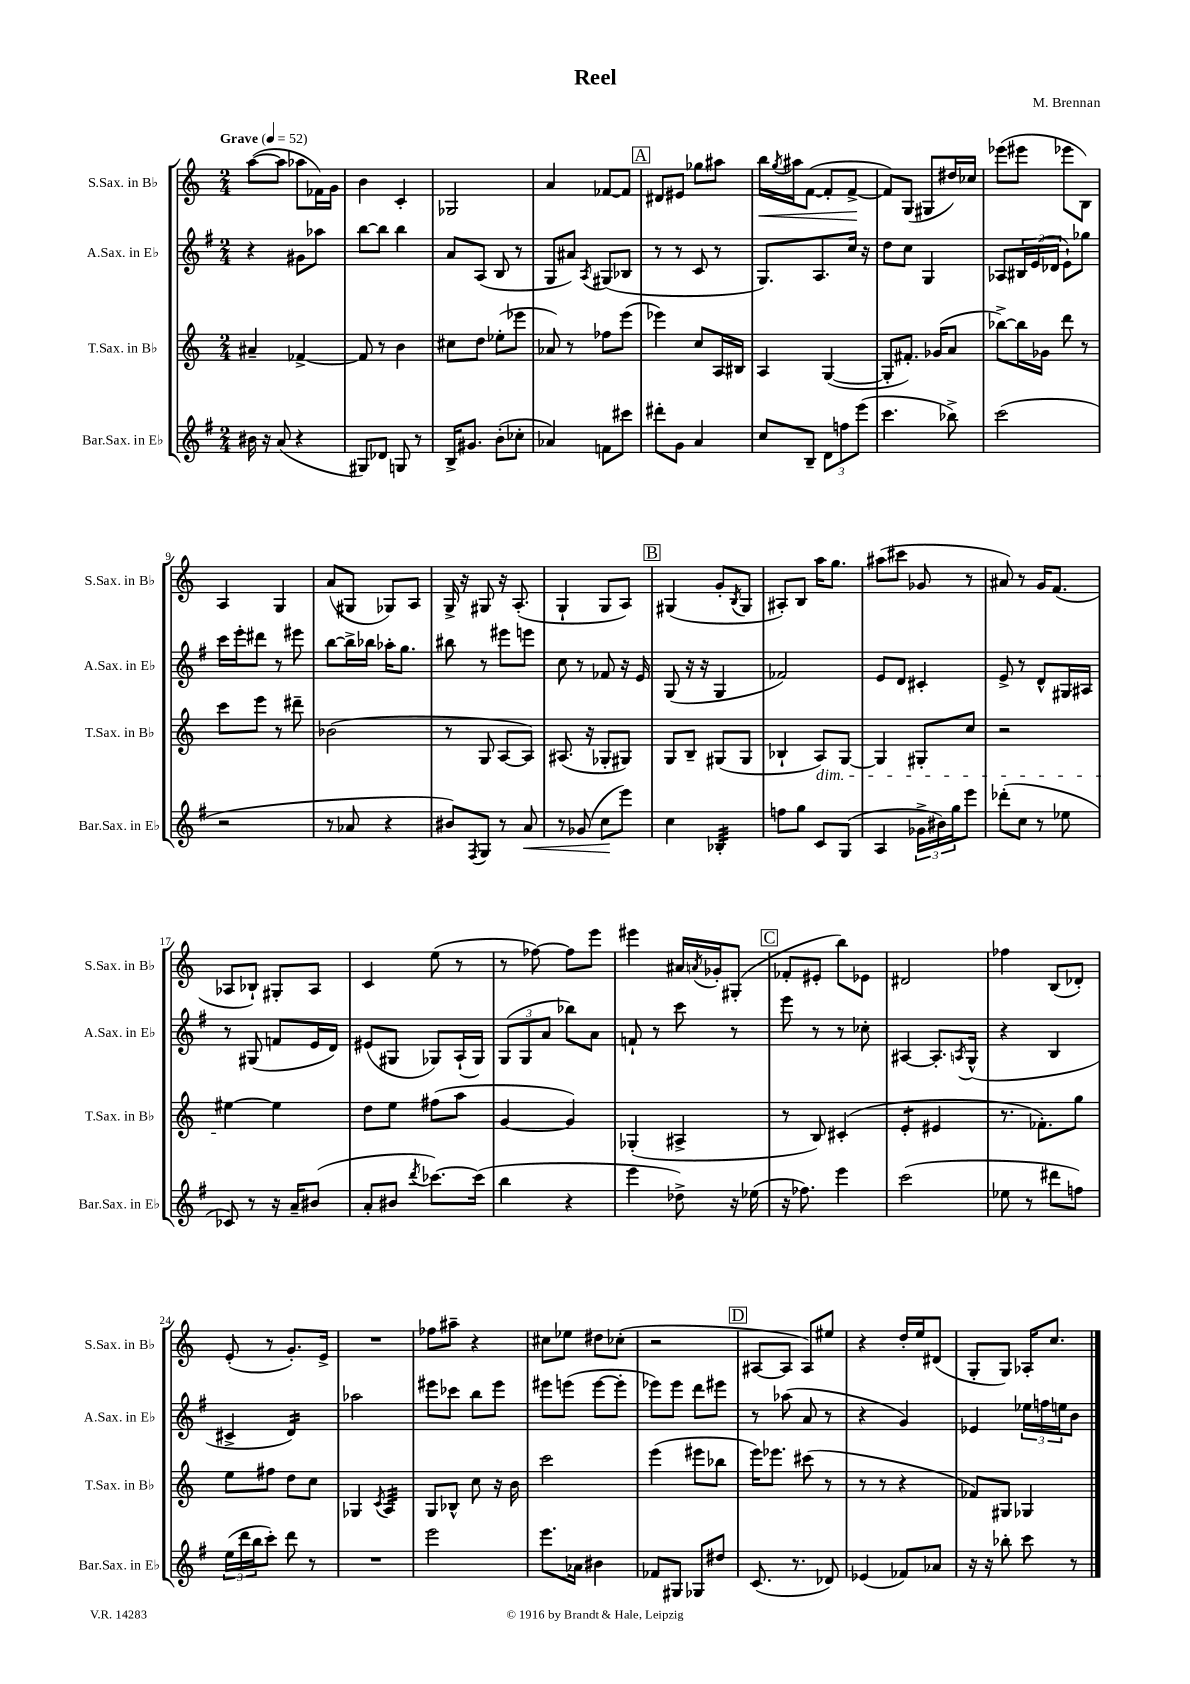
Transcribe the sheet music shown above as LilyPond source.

\header { title = "Reel" composer = "M. Brennan" }
<<
\new StaffGroup <<
\new Staff = "s0" \with { instrumentName = "S.Sax. in Bb" shortInstrumentName = "S.Sax. in Bb" } {
    \clef treble \key c \major \numericTimeSignature \time 2/4 \tempo "Grave" 4 = 52
    a''8~( a''8 aes''8 fes'16) g'16 |
    b'4 c'4-. |
    ges2 |
    a'4 fes'8~ fes'8 |
    \mark \markup { \box "A" } dis'8 eis'8 ges''8 ais''8 |
    b''16\< \acciaccatura { g''8 } ais''16 f'8~( f'8-. f'8~->\! |
    f'8) g8( gis8 dis''16) ces''16 |
    ees'''8( eis'''8 ees'''8 b8) |
    a4 g4 |
    a'8( gis8 ges8) a8 |
    g16-> r16 gis8 r16 a8.-.( |
    g4-! g8 a8) |
    \mark \markup { \box "B" } gis4( g'8-. \acciaccatura { b8 } gis8 |
    ais8-.) b8 a''16 g''8. |
    ais''8( cis'''8 ges'8 r8 |
    ais'8) r8 g'16 f'8.( |
    aes8 bes8-!) gis8-. aes8 |
    c'4 e''8( r8 |
    r8 fes''8~) fes''8 e'''8 |
    eis'''4 ais'16 \acciaccatura { a'8 } ges'16-. gis8-.( |
    \mark \markup { \box "C" } fes'8-. eis'8-. b''8) ees'8 |
    dis'2 |
    fes''4 b8( des'8-.) |
    e'8-.( r8 g'8.-.) e'16-> |
    R2 |
    fes''8 ais''8-- r4 |
    cis''8 ees''8 dis''8 ces''8-.( |
    r2 |
    \mark \markup { \box "D" } ais8~ ais8 ais8) eis''8 |
    r4 d''16-. e''16 dis'8( |
    g8-. g8) aes16-. c''8. \bar "|." |
}
\new Staff = "s1" \with { instrumentName = "A.Sax. in Eb" shortInstrumentName = "A.Sax. in Eb" } {
    \clef treble \key g \major \numericTimeSignature \time 2/4
    r4 gis'8 aes''8 |
    b''8~ b''8 b''4 |
    a'8 a8( b8 r8 |
    g8 ais'8) \acciaccatura { a8 } gis8( bes8 |
    \mark \markup { \box "A" } r8 r8 c'8 r8 |
    g8.) a8. c''16 r16 |
    d''8 c''8 g4 |
    aes8 \tuplet 3/2 { bis16 e'16( des'16 } e'8-!) ges''8 |
    c'''16 e'''16-. dis'''8 r8 eis'''8 |
    b''8~ b''16-> bes''16 aes''16-. g''8. |
    bis''8 r8 eis'''8 e'''8 |
    c''8 r8 fes'8 r16 e'16 |
    \mark \markup { \box "B" } g8( r16 r16 g4 |
    fes'2) |
    e'8 d'8 cis'4-. |
    e'8-> r8 d'8-^ gis16 ais16 |
    r8 gis8( f'8 e'16 d'16) |
    eis'8( gis8 ges8) a16-!( ges16) |
    \tuplet 3/2 { g8( g8 a'8 } bes''8) a'8 |
    f'8-! r8 c'''8 r8 |
    \mark \markup { \box "C" } e'''8 r8 r8 ces''8-. |
    ais4~ ais8.-. \acciaccatura { a8 } g16-^( |
    r4 b4 |
    cis'4-> d'4:16) |
    aes''2 |
    eis'''8 ces'''8 b''8 eis'''8 |
    eis'''8 e'''8( e'''8~ e'''8-. |
    ees'''8) ees'''8 d'''8 eis'''8 |
    \mark \markup { \box "D" } r8 aes''8( a'8 r8 |
    r4 g'4) |
    ees'4 \tuplet 3/2 { ees''16 f''16 e''16 } b'8 \bar "|." |
}
\new Staff = "s2" \with { instrumentName = "T.Sax. in Bb" shortInstrumentName = "T.Sax. in Bb" } {
    \clef treble \key c \major \numericTimeSignature \time 2/4
    ais'4-- fes'4~-> |
    fes'8 r8 b'4 |
    cis''8 d''8 ees''8-.( ees'''8 |
    aes'8) r8 fes''8 e'''8( |
    \mark \markup { \box "A" } ees'''4) c''8 a16 bis16 |
    a4 g4~( |
    g8-. fis'8.-.) ges'16( a'8 |
    bes''8~->) bes''16 ges'16 d'''8 r8 |
    c'''8 e'''8 r8 dis'''8-- |
    bes'2( |
    r8 g8 a8~ a8) |
    ais8.( r16 ges8-. gis8) |
    \mark \markup { \box "B" } g8 b8-- gis8( gis8 |
    bes4-! a8\dim) g8~ |
    g4 gis8-. c''8 |
    r2 |
    eis''4~\! eis''4 |
    d''8 e''8 fis''8( a''8 |
    g'4~ g'4) |
    ges4-.( ais4-> |
    \mark \markup { \box "C" } r8 b8) cis'4-.( |
    e'4:8-. eis'4 |
    r8. fes'8.-.) g''8 |
    e''8 fis''8 d''8 c''8 |
    ges4 \acciaccatura { c'8 } a4:32 |
    g8 bes8-^ c''8 r16 b'16 |
    c'''2 |
    e'''4( eis'''8 bes''8 |
    \mark \markup { \box "D" } e'''16) ees'''8. cis'''8( r8 |
    r8 r8 r4 |
    fes'8) gis8 ges4 \bar "|." |
}
\new Staff = "s3" \with { instrumentName = "Bar.Sax. in Eb" shortInstrumentName = "Bar.Sax. in Eb" } {
    \clef treble \key g \major \numericTimeSignature \time 2/4
    bis'16 r16 a'8( r4 |
    gis8) des'8 g8 r8 |
    b16-> gis'8. b'8-.( ces''8-. |
    aes'4) f'8 cis'''8 |
    \mark \markup { \box "A" } dis'''8-. g'8 a'4 |
    c''8 b8-- \tuplet 3/2 { d'8 f''8 e'''8( } |
    c'''4. bes''8->) |
    c'''2( |
    r2 |
    r8 aes'8 r4 |
    bis'8) \acciaccatura { fis8 } g8 r8 a'8\< |
    r8 ges'8( c''8\! e'''8) |
    \mark \markup { \box "B" } c''4 bes4:32-. |
    f''8 g''8 c'8 g8( |
    a4 \tuplet 3/2 { ges'16-> bis'16) g''16 } e'''8 |
    des'''8-.( c''8 r8 ees''8 |
    ces'8) r8 r16 a'16-- bis'8( |
    a'8-. bis'8 \acciaccatura { d'''8 } ces'''8.~) ces'''16( |
    b''4 r4 |
    e'''4 des''8->) r16 ees''16( |
    \mark \markup { \box "C" } r16 fes''8.) e'''4 |
    c'''2( |
    ees''8 r8 dis'''8 f''8) |
    \tuplet 3/2 { e''16( d'''16 b''16 } c'''8-.) d'''8 r8 |
    R2 |
    e'''2 |
    e'''8. aes'16 bis'4 |
    fes'8 gis8 ges8 dis''8 |
    \mark \markup { \box "D" } c'8.( r8. des'8) |
    ees'4( fes'8) aes'8 |
    r16 r16 bes''8-. c'''8 r8 \bar "|." |
}
>>
>>
